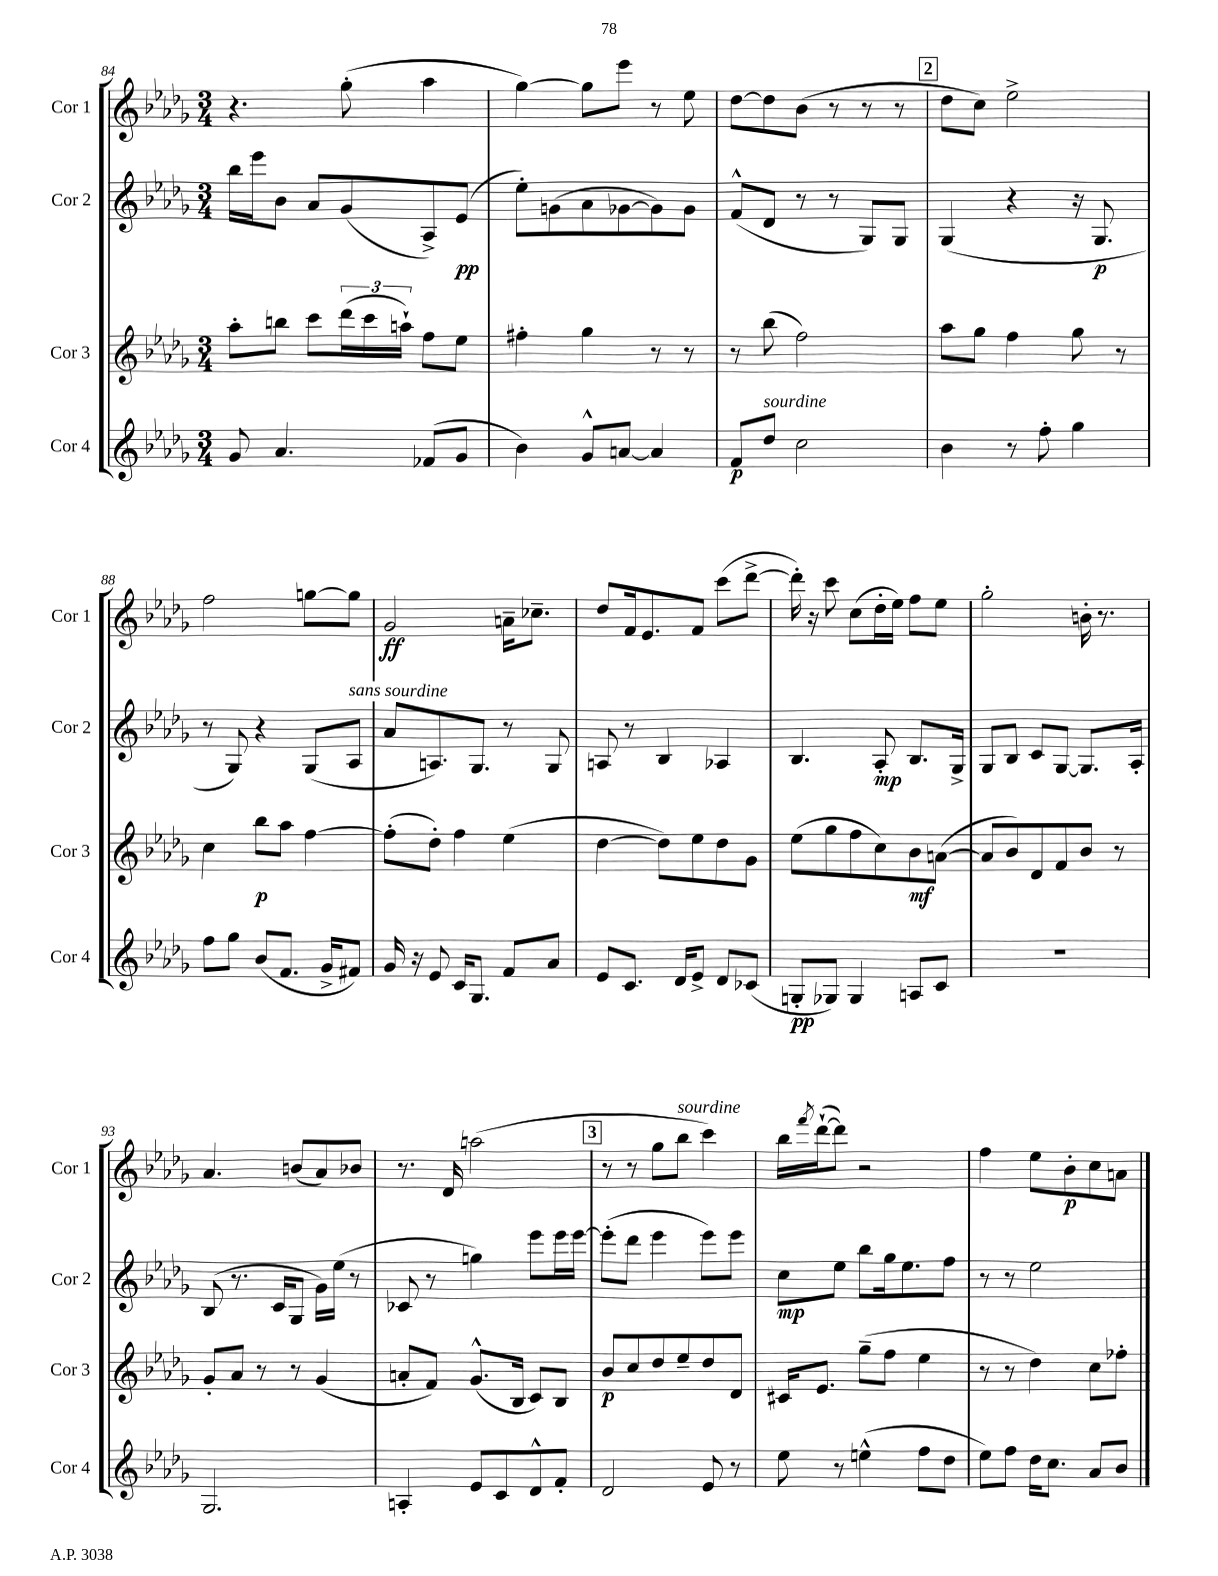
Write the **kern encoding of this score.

**kern	**dynam	**kern	**dynam	**kern	**dynam	**kern	**dynam
*part4	*part4	*part3	*part3	*part2	*part2	*part1	*part1
*staff4	*staff4	*staff3	*staff3	*staff2	*staff2	*staff1	*staff1
*I"Cor 4	*	*I"Cor 3	*	*I"Cor 2	*	*I"Cor 1	*
*I'Cor 4	*	*I'Cor 3	*	*I'Cor 2	*	*I'Cor 1	*
*clefG2	*	*clefG2	*	*clefG2	*	*clefG2	*
*k[b-e-a-d-g-]	*	*k[b-e-a-d-g-]	*	*k[b-e-a-d-g-]	*	*k[b-e-a-d-g-]	*
*M3/4	*	*M3/4	*	*M3/4	*	*M3/4	*
=84	=84	=84	=84	=84	=84	=84	=84
8g-/	.	8aa-'\L	.	16bb-\LL	.	4.r	.
.	.	.	.	16eee-\J	.	.	.
4.a-/	.	8bbn\J	.	8b-\J	.	.	.
.	.	8ccc\L	.	8a-/L	.	.	.
.	.	(24ddd-\L	.	(8g-/	.	(8gg-'\	.
.	.	24ccc\	.	.	.	.	.
.	.	24aan`\JJ)	.	.	.	.	.
(8f-X/L	.	8ff\L	.	8A-^/)	.	4aa-\	.
8g-/J	.	8ee-\J	.	(8e-/J	pp	.	.
=85	=85	=85	=85	=85	=85	=85	=85
4b-\)	.	4ff#X'\	.	8ee-'\L)	.	[4gg-\)	.
.	.	.	.	(8gn\	.	.	.
8g-^^/L	.	4gg-\	.	8a-\	.	8gg-\L]	.
[8an/J	.	.	.	[8g-X\	.	8eee-\J	.
4a/]	.	8r	.	8g-\])	.	8r	.
.	.	8r	.	8g-\J	.	8ee-\	.
=86	=86	=86	=86	=86	=86	=86	=86
8f/L	p	8r	.	(8f^^/L	.	[8dd-\L	.
!LO:TX:a:i:t=sourdine	!	!	!	!	!	!	!
8dd-/J	.	(8bb-\	.	8d-/J	.	8dd-\]	.
2cc\	.	2ff\)	.	8r	.	(8b-\J	.
.	.	.	.	8r	.	8r	.
.	.	.	.	8G-/L)	.	8r	.
.	.	.	.	8G-/J	.	8r	.
!!LO:REH:place=s1:t=2
=87	=87	=87	=87	=87	=87	=87	=87
4b-\	.	8aa-\L	.	(4G-/	.	8dd-\L	.
.	.	8gg-\J	.	.	.	8cc\J)	.
8r	.	4ff\	.	4r	.	2ee-^\	.
8ff'\	.	.	.	.	.	.	.
4gg-\	.	8gg-\	.	16r	.	.	.
.	.	.	.	8.G-/	p	.	.
.	.	8r	.	.	.	.	.
!!LO:LB:g=z
=88	=88	=88	=88	=88	=88	=88	=88
8ff\L	.	4cc\	.	8r	.	2ff\	.
8gg-\J	.	.	.	8G-/)	.	.	.
(8b-/L	.	8bb-\L	p	4r	.	.	.
8.f/J	.	8aa-\J	.	.	.	.	.
.	.	[4ff\	.	(8G-/L	.	[8ggn\L	.
16g-^/KL	.	.	.	.	.	.	.
!	!	!	!	!LO:TX:a:i:t=sans sourdine	!	!	!
8f#X/J)	.	.	.	8A-/J	.	8gg\J]	.
=89	=89	=89	=89	=89	=89	=89	=89
16g-/	.	(8ff'\L]	.	8a-/L	.	2g-/	ff
16r	.	.	.	.	.	.	.
8e-/	.	8dd-'\J)	.	8.An/)	.	.	.
16c/KL	.	4ff\	.	.	.	.	.
8.G-/J	.	.	.	8.G-/J	.	.	.
8f/L	.	(4ee-\	.	8r	.	16an~\KL	.
.	.	.	.	.	.	8.cc-X~\J	.
8a-/J	.	.	.	8G-/	.	.	.
=90	=90	=90	=90	=90	=90	=90	=90
8e-/L	.	[4dd-\	.	8An/	.	8dd-/L	.
8.c/J	.	.	.	8r	.	16f/k	.
.	.	.	.	.	.	8.e-/	.
.	.	8dd-\L])	.	4B-/	.	.	.
16d-/KL	.	.	.	.	.	.	.
8e-^/J	.	8ee-\	.	.	.	8f/J	.
8d-/L	.	8dd-\	.	4A-X/	.	(8ccc\L	.
(8c-X/J	.	8g-\J	.	.	.	[8ddd-^\J	.
=91	=91	=91	=91	=91	=91	=91	=91
8Gn'/L	pp	(8ee-\L	.	4.B-/	.	16ddd-'\])	.
.	.	.	.	.	.	16r	.
8G-X/J)	.	8gg-\	.	.	.	8ccc\	.
4G-/	.	8ff\	.	.	.	(8cc\L	.
.	.	8cc\)	.	8A-'/	mp	16dd-'\L	.
.	.	.	.	.	.	16ee-\JJ)	.
8An/L	.	8b-\	mf	8.B-/L	.	8ff\L	.
8c/J	.	([8an\J	.	.	.	8ee-\J	.
.	.	.	.	16G-^/Jk	.	.	.
=92	=92	=92	=92	=92	=92	=92	=92
2.r	.	8a/L]	.	8G-/L	.	2gg-'\	.
.	.	8b-/)	.	8B-/J	.	.	.
.	.	8d-/	.	8c/L	.	.	.
.	.	8f/	.	[8G-/J	.	.	.
.	.	8b-/J	.	8.G-/L]	.	16bn'\	.
.	.	.	.	.	.	8.r	.
.	.	8r	.	.	.	.	.
.	.	.	.	16A-'/Jk	.	.	.
!!LO:LB:g=z
=93	=93	=93	=93	=93	=93	=93	=93
2.G-/	.	8g-'/L	.	(8B-/	.	4.a-/	.
.	.	8a-/J	.	8.r	.	.	.
.	.	8r	.	.	.	.	.
.	.	.	.	16c/KL	.	.	.
.	.	8r	.	8G-/J	.	(8bn/L	.
.	.	(4g-/	.	16g-\LL)	.	8a-/)	.
.	.	.	.	(16ee-\JJ	.	.	.
.	.	.	.	8r	.	8b-X/J	.
=94	=94	=94	=94	=94	=94	=94	=94
4An'/	.	8an'/L	.	8c-X/	.	8.r	.
.	.	8f/J)	.	8r	.	.	.
.	.	.	.	.	.	16d-/	.
8e-/L	.	(8.g-^^/L	.	4ggn\)	.	(2aan\	.
8c/	.	.	.	.	.	.	.
.	.	16B-/Jk	.	.	.	.	.
8d-^^/	.	8c/L)	.	8eee-\L	.	.	.
8f'/J	.	8B-/J	.	16eee-\L	.	.	.
.	.	.	.	[16eee-\JJ	.	.	.
!!LO:REH:place=s1:t=3
=95	=95	=95	=95	=95	=95	=95	=95
2d-/	.	8b-/L	p	(8eee-'\L]	.	8r	.
.	.	8cc/	.	8ddd-\J	.	8r	.
.	.	8dd-/	.	4eee-\	.	8gg-\L	.
!	!	!	!	!	!	!LO:TX:a:i:t=sourdine	!
.	.	8ee-~/	.	.	.	8bb-\J	.
8e-/	.	8dd-/	.	8eee-\L)	.	4ccc\)	.
8r	.	8d-/J	.	8eee-\J	.	.	.
=96	=96	=96	=96	=96	=96	=96	=96
8ee-\	.	16c#X/KL	.	8cc\L	mp	16bb-\LL	.
.	.	.	.	.	.	8qfff/	.
.	.	8.e-/J	.	.	.	([16ddd-`\J	.
8r	.	.	.	8ee-\J	.	8ddd-\J])	.
(4een^^\	.	(8gg-~\L	.	8bb-\L	.	2r	.
.	.	8ff\J	.	16gg-\k	.	.	.
.	.	.	.	8.ee-\	.	.	.
8ff\L	.	4ee-\	.	.	.	.	.
8dd-\J	.	.	.	8ff\J	.	.	.
=97	=97	=97	=97	=97	=97	=97	=97
8ee-\L)	.	8r	.	8r	.	4ff\	.
8ff\J	.	8r	.	8r	.	.	.
16dd-\KL	.	4dd-\)	.	2ee-\	.	8ee-\L	.
8.cc\J	.	.	.	.	.	.	.
.	.	.	.	.	.	8b-'\	p
8a-/L	.	8cc\L	.	.	.	8cc\	.
8b-/J	.	8ff-X'\J	.	.	.	8an\J	.
==	==	==	==	==	==	==	==
*-	*-	*-	*-	*-	*-	*-	*-
